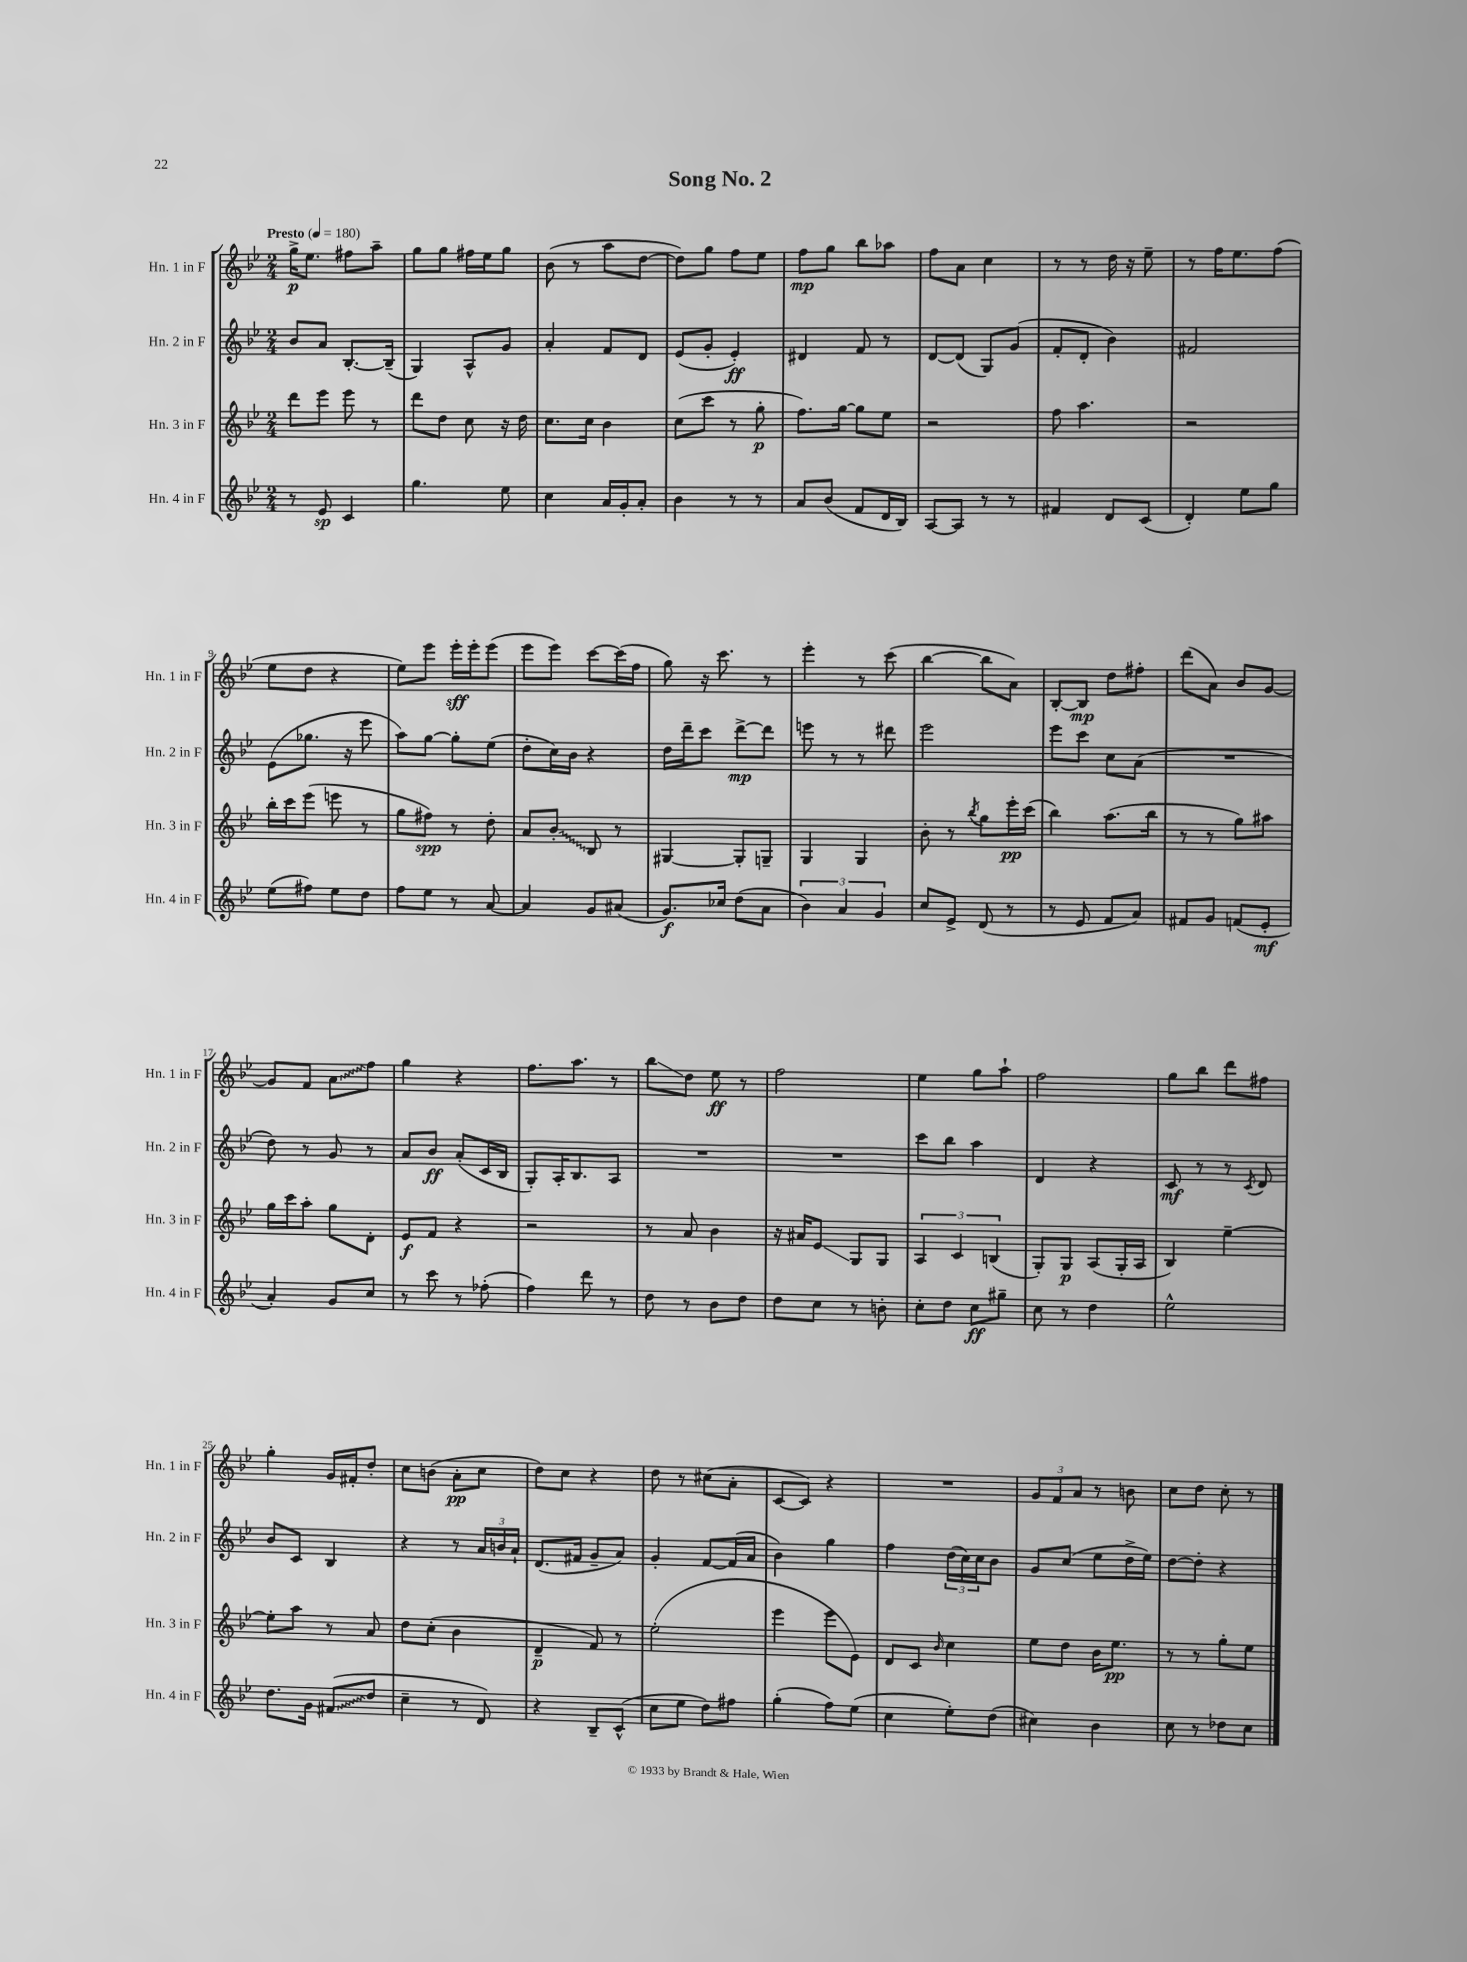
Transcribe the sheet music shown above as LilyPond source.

\header { title = "Song No. 2" }
<<
\new StaffGroup <<
\new Staff = "s0" \with { instrumentName = "Hn. 1 in F" shortInstrumentName = "Hn. 1 in F" } {
    \clef treble \key bes \major \numericTimeSignature \time 2/4 \tempo "Presto" 4 = 180
    g''16->\p ees''8. fis''8 a''8-- |
    g''8 g''8 fis''16 ees''16 g''8 |
    bes'8( r8 a''8 d''8~ |
    d''8) g''8 f''8 ees''8 |
    f''8\mp g''8 bes''8 aes''8 |
    f''8 a'8 c''4 |
    r8 r8 d''16 r16 ees''8-- |
    r8 f''16 ees''8. f''8( |
    ees''8 d''8 r4 |
    ees''8) ees'''8 ees'''16-.\sff ees'''16-. ees'''8( |
    ees'''8 ees'''8) c'''8~ c'''16( f''16 |
    g''8) r16 c'''8. r8 |
    ees'''4-. r8 c'''8( |
    bes''4~ bes''8 a'8) |
    bes8~-. bes8\mp d''8 fis''8-. |
    d'''8( a'8) bes'8 g'8~ |
    g'8 f'8 \once \override Glissando.style = #'zigzag a'8\glissando f''8 |
    g''4 r4 |
    f''8. a''8. r8 |
    bes''8\glissando d''8 ees''8\ff r8 |
    f''2 |
    ees''4 g''8 a''8-! |
    f''2 |
    g''8 bes''8 d'''8 fis''8 |
    g''4-. g'16 fis'16-. d''8-. |
    c''8 b'8( a'8-.\pp c''8 |
    d''8) c''8 r4 |
    d''8 r8 cis''8( a'8-. |
    c'8~ c'8) r4 |
    R2 |
    \tuplet 3/2 { g'8 f'8 a'8 } r8 b'8 |
    c''8 d''8 c''8-. r8 \bar "|." |
}
\new Staff = "s1" \with { instrumentName = "Hn. 2 in F" shortInstrumentName = "Hn. 2 in F" } {
    \clef treble \key bes \major \numericTimeSignature \time 2/4
    bes'8 a'8 bes8.~-. bes16--( |
    g4) a8-^ g'8 |
    a'4-. f'8 d'8 |
    ees'8( g'8-. ees'4-.\ff) |
    dis'4 f'8 r8 |
    d'8~ d'8( g8) g'8( |
    f'8-. d'8-. bes'4) |
    fis'2 |
    ees'8( ges''8. r16 ees'''8 |
    a''8) g''8~ g''8-. ees''8( |
    d''8-. c''16) bes'16 r4 |
    d''16 d'''16-- c'''8 d'''8~->\mp d'''8 |
    e'''8 r8 r8 dis'''8 |
    ees'''2 |
    ees'''8 c'''8 c''8 a'8( |
    R2 |
    d''8) r8 g'8 r8 |
    a'8 bes'8\ff a'8-.( c'16 bes16 |
    g8-.) a16-. bes8. a8 |
    R2 |
    R2 |
    c'''8 bes''8 a''4 |
    d'4 r4 |
    c'8\mf r8 r8 \acciaccatura { c'8 } d'8 |
    bes'8 c'8 bes4 |
    r4 r8 \tuplet 3/2 { a'16 b'16 a'16-! } |
    d'8.( fis'16 g'8-- a'8) |
    g'4-. f'8~ f'16( a'16 |
    bes'4) g''4 |
    f''4 \tuplet 3/2 { d''16( c''16) c''16 } bes'8 |
    g'8 c''8( ees''8 d''16-> ees''16) |
    d''8~ d''8-. r4 \bar "|." |
}
\new Staff = "s2" \with { instrumentName = "Hn. 3 in F" shortInstrumentName = "Hn. 3 in F" } {
    \clef treble \key bes \major \numericTimeSignature \time 2/4
    d'''8 ees'''8 ees'''8 r8 |
    d'''8 d''8 c''8 r16 d''16 |
    c''8. c''16 bes'4 |
    c''8( c'''8 r8 g''8-.\p |
    f''8.) g''16~ g''8 ees''8 |
    r2 |
    f''8 a''4. |
    r2 |
    bes''16-. c'''16 ees'''8( e'''8 r8 |
    g''8 fis''8\spp) r8 d''8-. |
    a'8 \once \override Glissando.style = #'zigzag bes'8-.\glissando bes8 r8 |
    gis4~ gis8-. g8-- |
    g4 g4 |
    bes'8-. r8 \acciaccatura { bes''8 } g''8 ees'''16-.\pp c'''16( |
    bes''4) a''8.( bes''16 |
    r8 r8 g''8) ais''8 |
    g''16 c'''16 a''8-. g''8 d'8-. |
    ees'8\f f'8 r4 |
    r2 |
    r8 a'8 bes'4 |
    r16 ais'16 ees'8\glissando g8 g8 |
    \tuplet 3/2 { a4 c'4 b4( } |
    g8-.) g8\p a8( g16-. a16 |
    bes4) ees''4~-- |
    ees''8-. a''8 r8 a'8 |
    d''8 c''8-.( bes'4 |
    d'4--\p f'8) r8 |
    ees''2-.( |
    ees'''4 ees'''8 ees'8) |
    d'8 c'8 \grace { bes'16 } c''4 |
    ees''8 d''8 bes'16 ees''8.\pp |
    r8 r8 g''8-. ees''8 \bar "|." |
}
\new Staff = "s3" \with { instrumentName = "Hn. 4 in F" shortInstrumentName = "Hn. 4 in F" } {
    \clef treble \key bes \major \numericTimeSignature \time 2/4
    r8 ees'8\sp c'4 |
    g''4. ees''8 |
    c''4 a'16 g'16-. a'8-. |
    bes'4 r8 r8 |
    a'8 bes'8( f'8 d'16 bes16) |
    a8~ a8 r8 r8 |
    fis'4 d'8 c'8( |
    d'4-.) ees''8 g''8 |
    ees''8( fis''8) ees''8 d''8 |
    f''8 ees''8 r8 a'8~ |
    a'4 g'8 ais'8( |
    g'8.\f) ces''16 d''8( a'8 |
    \tuplet 3/2 { bes'4) a'4 g'4 } |
    c''8 ees'8-> d'8( r8 |
    r8 ees'8 f'8 a'8) |
    fis'8 g'8 f'8( ees'8-.\mf |
    a'4-.) g'8 c''8 |
    r8 c'''8 r8 fes''8-.( |
    f''4) d'''8 r8 |
    d''8 r8 bes'8 d''8 |
    d''8 c''8 r8 b'8-. |
    c''8-. d''8 c''8\ff gis''8-- |
    c''8 r8 d''4 |
    ees''2-^ |
    d''8. g'16 \once \override Glissando.style = #'zigzag fis'8\glissando( d''8 |
    c''4-- r8 d'8) |
    r4 bes8-- c'8-^( |
    c''8 ees''8 d''8) fis''8 |
    g''4-.( f''8) ees''8( |
    c''4 ees''8-.) d''8( |
    cis''4) bes'4 |
    c''8 r8 des''8 c''8 \bar "|." |
}
>>
>>
